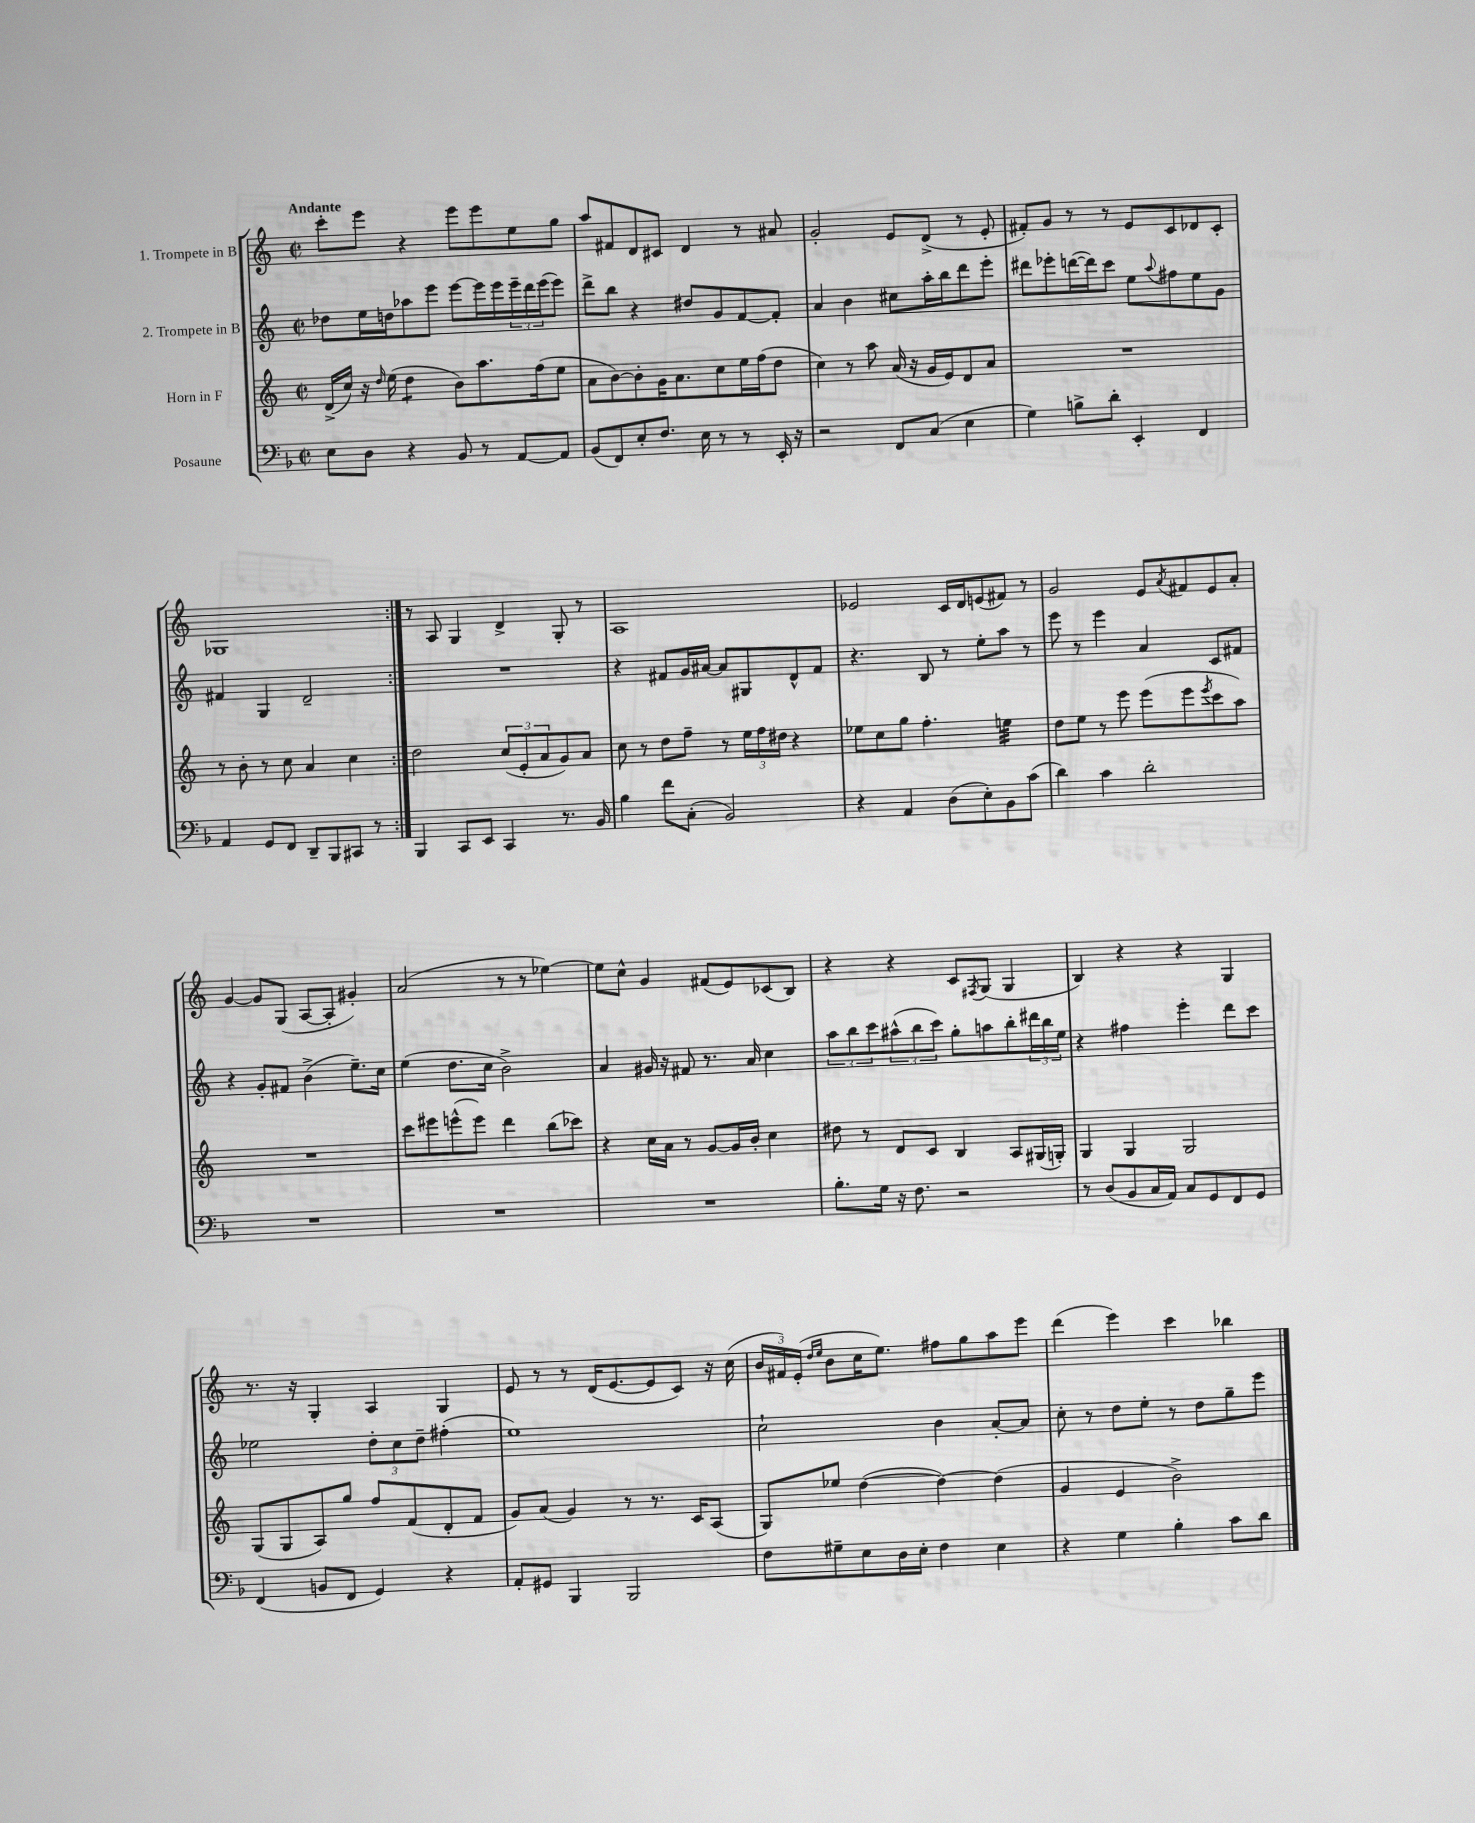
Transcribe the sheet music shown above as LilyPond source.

<<
\new StaffGroup <<
\new Staff = "s0" \with { instrumentName = "1. Trompete in B" } {
    \clef treble \key c \major \defaultTimeSignature \time 2/2 \tempo "Andante"
    \repeat volta 2 { c'''8-. e'''8 r4 e'''8 e'''8 e''8 g''8 |
    a''8 fis'8 d'8 cis'8 d'4 r8 ais'8 |
    g'2-. e'8 d'8->( r8 e'8-. |
    fis'8-.) g'8 r8 r8 e'8 c'8 des'8 c'8-. |
    ges1 | }
    r8 a8 g4 d'4-> g8-. r8 |
    a1 |
    ees'2 c'16 d'16 e'8( fis'8) r8 |
    g'2 e'8 \acciaccatura { a'8 } fis'8 e'8 a'8-. |
    g'4~ g'8 g8( a8~ a8-. gis'4-.) |
    a'2( r8 r8 ees''4~) |
    ees''8 c''8-^ g'4 fis'8( e'8) ces'8( b8) |
    r4 r4 c'8 \acciaccatura { fis8 } g8( g4 |
    b4) r4 r4 g4 |
    r8. r16 g4-. a4 g4 |
    e'8 r8 r8 d'16( e'8.~ e'8 c'8) r16 c''16( |
    \tuplet 3/2 { b'16 fis'16) e'16-.( } \grace { d''16 e''16 } b'8 c''16 e''8.) fis''8 g''8 a''8 e'''8 |
    d'''4( e'''4) c'''4 bes''4 \bar "|." |
}
\new Staff = "s1" \with { instrumentName = "2. Trompete in B" } {
    \clef treble \key c \major \defaultTimeSignature \time 2/2
    \repeat volta 2 { des''8 e''16 d''16 aes''8 e'''8 e'''8~ e'''16 e'''16 \tuplet 3/2 { e'''16-- d'''16 e'''16( } e'''8) |
    d'''8-> b''8 r4 dis''8 g'8 f'8~ f'8-. |
    a'4 b'4 cis''8 a''16-. b''16 d'''8 e'''8-. |
    dis'''8 ees'''8-. d'''16~( d'''16) c'''8 e''8 \appoggiatura { a''8 } fis''8 e''8 g'8 |
    fis'4 g4 d'2-- | }
    R1 |
    r4 fis'8 g'16 ais'16~ ais'8 gis8 d'8-^ fis'8 |
    r4. b8 r8 e''8-. a''8 r8 |
    e'''8 r8 e'''4 a'4 c'8 fis'8 |
    r4 g'8-. fis'8 b'4->( e''8.--) c''16 |
    e''4( d''8. c''16 b'2->) |
    a'4 gis'16 r16 fis'8 r8. a'16 c''4 |
    \tuplet 3/2 { a''8 b''8 c'''8 } \tuplet 3/2 { ais''8-^( b''8 c'''8) } g''8-. a''8 b''8-. \tuplet 3/2 { dis'''16 b''16 e''16 } |
    r4 fis''4 e'''4-. d'''8 c'''8 |
    ees''2 \tuplet 3/2 { d''8-. c''8 d''8-- } fis''4-.( |
    e''1) |
    c''2-! b'4 a'8~-. a'8 |
    c''8-. r8 d''8 e''8-. r8 d''8 g''8-- e'''8 \bar "|." |
}
\new Staff = "s2" \with { instrumentName = "Horn in F" } {
    \clef treble \key c \major \defaultTimeSignature \time 2/2
    \repeat volta 2 { d'16->( c''16) r16 \grace { d''16 } e''16( d''4:8 b'8) a''8. f''16( e''8 |
    a'8 b'8~) b'8-. g'16 a'8. c''8 e''16 f''16( d''8 |
    c''4) r8 a''8 a'16( r16 g'16 e'16) d'8 a'8 |
    R1 |
    r8 b'8-. r8 c''8 a'4 c''4 | }
    d''2 \tuplet 3/2 { c''8( e'8-. a'8 } g'8) a'8 |
    c''8 r8 d''8 f''8-- r8 \tuplet 3/2 { e''16 f''16 dis''16 } r4 |
    ees''8 c''8 g''8 f''4.-. e''4:32 |
    d''8 e''8 r8 e'''8 e'''8( e'''8 \acciaccatura { e'''8 } c'''8 a''8) |
    R1 |
    c'''8 eis'''8 e'''8-^( e'''8) d'''4 b''8( ces'''8) |
    r4 c''16 a'16 r8 g'8~ g'16 b'16-. c''4 |
    dis''8 r8 d'8 c'8 b4 a8 gis16( g16-.) |
    g4 g4 g2 |
    g8( g8 a8) g''8 f''8 f'8( d'8-. f'8 |
    g'8) a'8( g'4) r8 r8. c'16 a8( |
    g8) ees''8 d''4~( d''4~) d''4( |
    g'4 e'4 b'2->) \bar "|." |
}
\new Staff = "s3" \with { instrumentName = "Posaune" } {
    \clef bass \key f \major \defaultTimeSignature \time 2/2
    \repeat volta 2 { e8 d8 r4 bes,8 r8 a,8~ a,8 |
    bes,8( f,8) e8-. f8. e16 r8 r8 e,16-. r16 |
    r2 f,8 c8( e4 |
    g4) b8-> d'8-. e,4-. f,4 |
    a,4 g,8 f,8 d,8-- bes,,8 cis,8 r8 | }
    bes,,4 c,8 e,8 c,4 r8. bes,16 |
    bes4 f'8 c8-.( bes,2) |
    r4 a,4 d8( e8-.) bes,8 c'8( |
    d'4) c'4 d'2-. |
    R1 |
    R1 |
    R1 |
    bes8.-. g16 r16 f8. r2 |
    r8 d8( bes,8 c16 a,16) c8 g,8 f,8 g,8 |
    f,4( b,8 f,8 g,4) r4 |
    a,8-. gis,8 bes,,4 bes,,2 |
    f8 gis8-- e8 d16 e16-. f4 e4 |
    r4 g4 bes4-. c'8 d'8 \bar "|." |
}
>>
>>
\layout { \context { \Score \remove "Bar_number_engraver" } }
